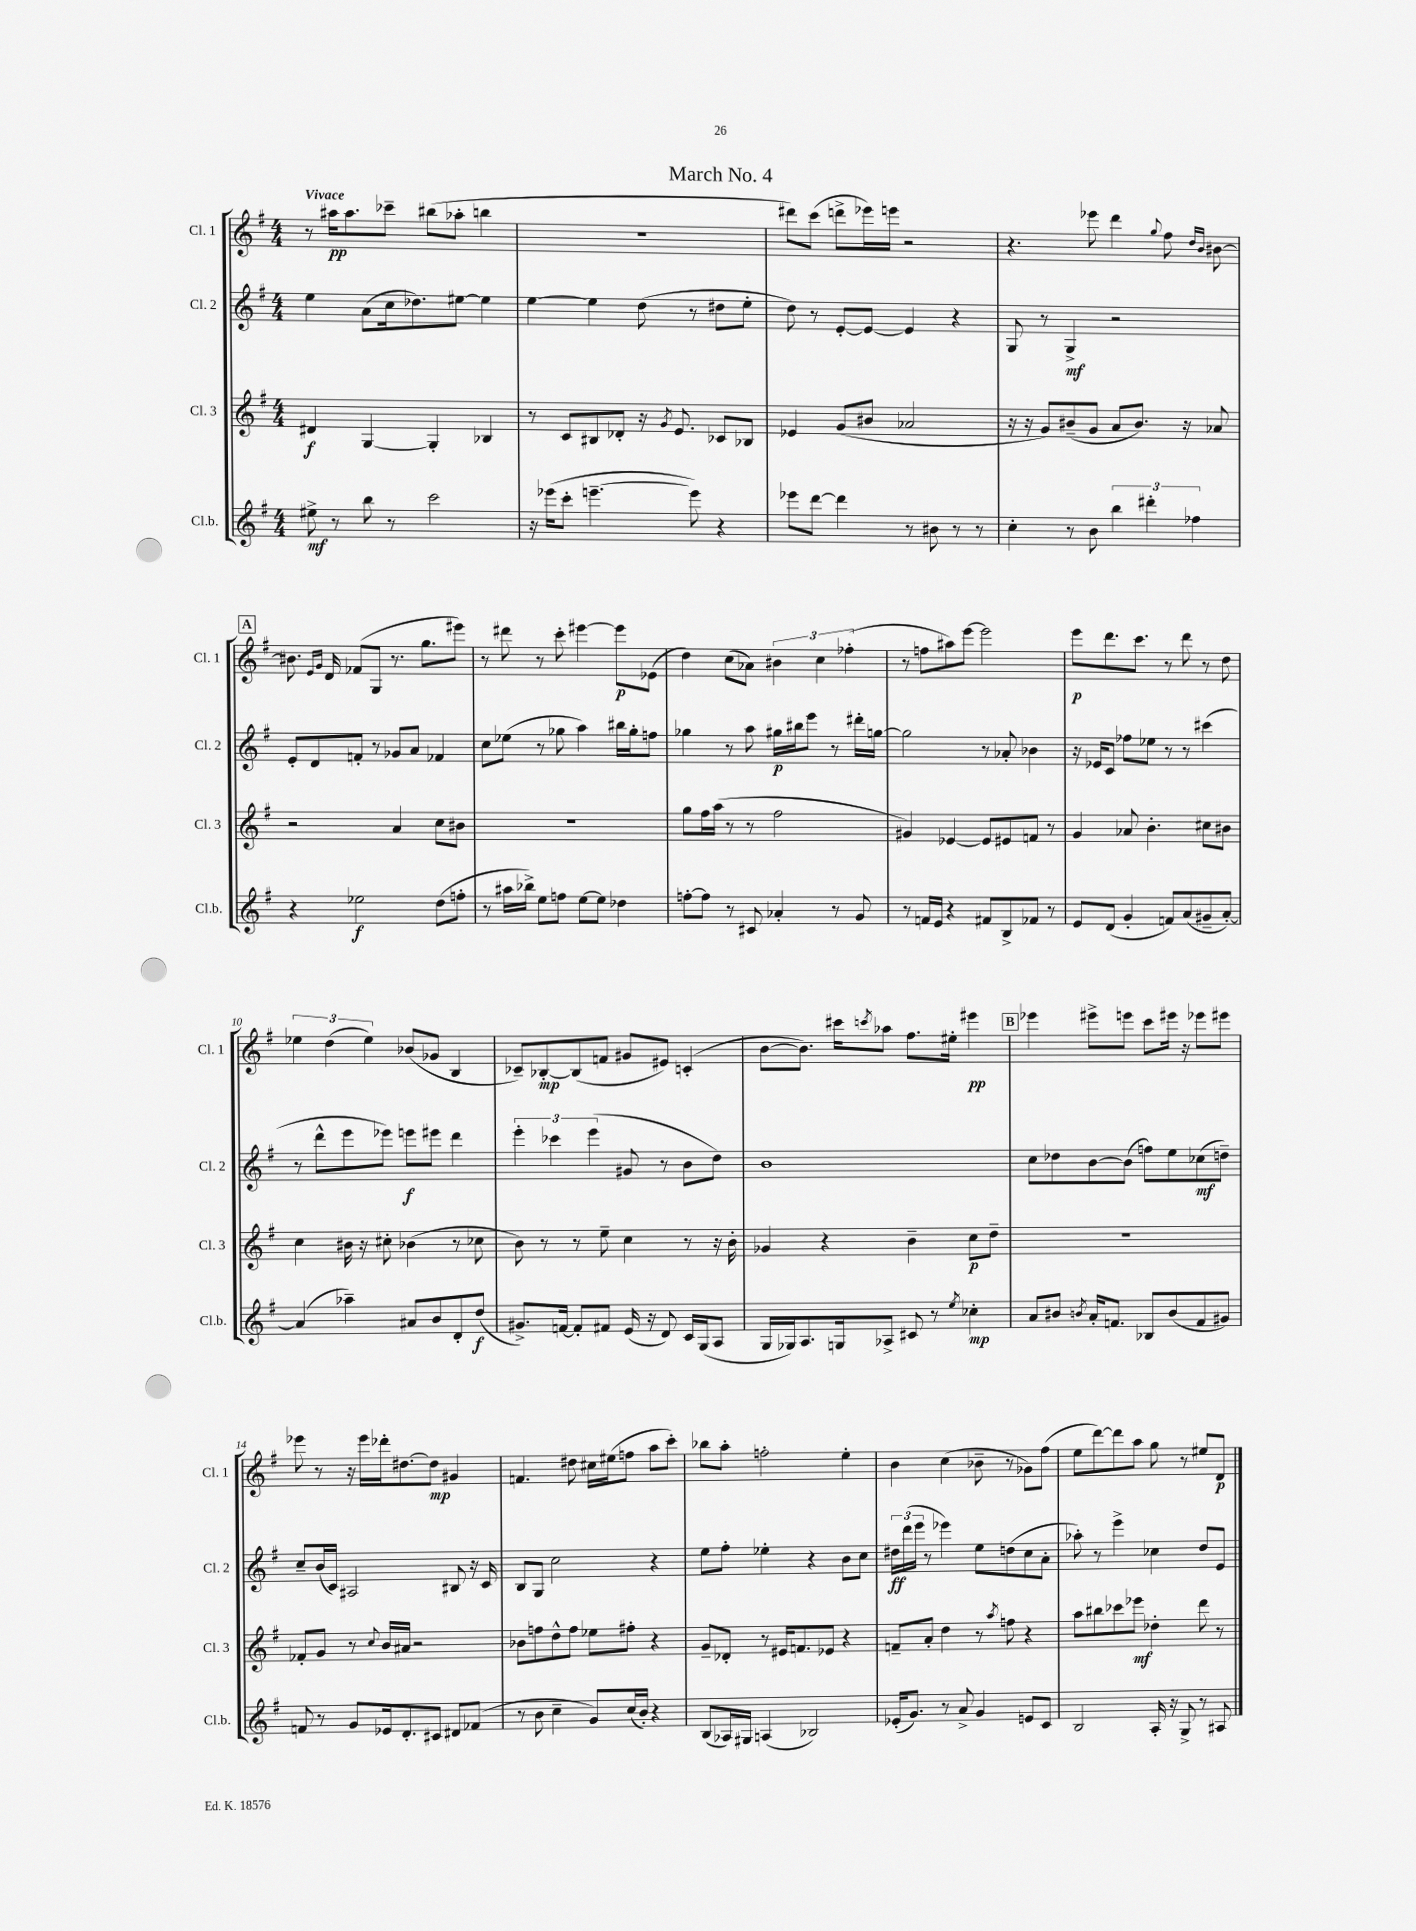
\header { title = "March No. 4" }
<<
\new StaffGroup <<
\new Staff = "s0" \with { instrumentName = "Cl. 1" shortInstrumentName = "Cl. 1" } {
    \clef treble \key g \major \numericTimeSignature \time 4/4 \tempo "Vivace"
    r8 ais''16\pp ais''8. ces'''8-- bis''8( aes''8-. b''4 |
    R1 |
    dis'''8) c'''8( d'''8-> ees'''16) e'''16 r2 |
    r4. ees'''8 d'''4 \appoggiatura { g''8 } fis''8 \grace { d''16 b'16 } bis'8~ |
    \mark \markup { \box "A" } bis'8. \grace { e'16 g'16 } d'16 fes'8( g8 r8. g''8. eis'''8) |
    r8 dis'''8 r8 c'''8-. eis'''4~ eis'''8\p ees'8( |
    d''4) c''8( aes'8) \tuplet 3/2 { bis'4 c''4 fes''4-.( } |
    r8 f''8 ais''8) e'''8~ e'''2 |
    e'''8\p d'''8. c'''8. r8 d'''8 r8 d''8 |
    \tuplet 3/2 { ees''4 d''4( ees''4) } bes'8( ges'8 b4 |
    ces'8--) bes8~-.\mp bes8( f'8 gis'8 eis'8) c'4-.( |
    b'8~ b'8.) cis'''16 \acciaccatura { c'''8 } aes''8 fis''8. eis''16-. eis'''4\pp |
    \mark \markup { \box "B" } ees'''4 eis'''8-> e'''8 c'''8 eis'''16 r16 ees'''8 eis'''8 |
    ees'''8 r8 r16 ees'''16 des'''16-. dis''8.~ dis''8\mp gis'4 |
    f'4. dis''8 cis''16 eis''16( f''8 a''8 c'''8-.) |
    bes''8 a''8-. f''2-. e''4-. |
    b'4 c''4( bes'8-- r8 ges'8) fis''8( |
    e''8 d'''8~) d'''8 a''8 g''8 r8 eis''8 d'8\p \bar "|." |
}
\new Staff = "s1" \with { instrumentName = "Cl. 2" shortInstrumentName = "Cl. 2" } {
    \clef treble \key g \major \numericTimeSignature \time 4/4
    e''4 a'8( c''16 des''8.) eis''8~ eis''4 |
    e''4~ e''4 d''8( r8 dis''8 e''8-. |
    d''8) r8 e'8~-. e'8~ e'4 r4 |
    g8 r8 g4->\mf r2 |
    \mark \markup { \box "A" } e'8-. d'8 f'8-. r8 ges'8 a'8 fes'4 |
    c''8 ees''8( r8 ges''8 a''4) bis''16 ges''16-. f''8 |
    ges''4 r8 a''8 gis''16\p bis''16 e'''8 r8 dis'''16-. g''16~ |
    g''2 r8 aes'8-. bes'4 |
    r16 ees'16 c'8 fes''8 ees''8 r8 r8 cis'''4( |
    r8 d'''8-^ e'''8 ees'''8) e'''8\f eis'''8 d'''4 |
    \tuplet 3/2 { e'''4-. ces'''4 e'''4( } gis'8 r8 b'8 d''8) |
    b'1 |
    \mark \markup { \box "B" } c''8 des''8 b'8~ b'8( f''8) e''8 ces''8\mf( d''8--) |
    c''8-- b'16( c'16) ais2 bis8 r16 c'16 |
    b8 g8 c''2 r4 |
    e''8 fis''8-. ees''4-. r4 b'8 c''8 |
    \tuplet 3/2 { dis''16\ff d'''16( e'''16 } r8 ees'''4) e''8 d''8( c''8 a'8-. |
    aes''8-.) r8 e'''4-> ces''4 d''8 e'8 \bar "|." |
}
\new Staff = "s2" \with { instrumentName = "Cl. 3" shortInstrumentName = "Cl. 3" } {
    \clef treble \key g \major \numericTimeSignature \time 4/4
    dis'4\f g4~ g4-. bes4 |
    r8 c'8 bis8 des'8-. r16 \acciaccatura { g'8 } e'8. ces'8 bes8 |
    ees'4 g'8( bis'8 aes'2 |
    r16 r16 g'8) bis'8--( g'8 a'8 bis'8.) r16 aes'8 |
    \mark \markup { \box "A" } r2 a'4 c''8 bis'8 |
    R1 |
    g''8 fis''16 a''16( r8 r8 fis''2 |
    gis'4) ees'4~ ees'8 eis'8 f'8 r8 |
    g'4 aes'8 b'4.-. cis''8 bis'8 |
    c''4 bis'16 r16 cis''8-. bes'4( r8 ces''8 |
    b'8) r8 r8 e''8-- c''4 r8 r16 b'16-. |
    ges'4 r4 b'4-- c''8\p d''8-- |
    \mark \markup { \box "B" } R1 |
    fes'8-. g'8 r8 \appoggiatura { c''8 } b'16 ais'16 r2 |
    bes'8 f''8 d''8-^ f''8 ees''8 fis''8-. r4 |
    g'8-- des'8-. r8 eis'16 f'8. ees'8 r4 |
    f'8-- a'8-. d''4 r8 \acciaccatura { a''8 } f''8 r4 |
    a''8 bis''8 ces'''8 ees'''8\mf des''4-. d'''8 r8 \bar "|." |
}
\new Staff = "s3" \with { instrumentName = "Cl.b." shortInstrumentName = "Cl.b." } {
    \clef treble \key g \major \numericTimeSignature \time 4/4
    eis''8->\mf r8 b''8 r8 c'''2 |
    r16 ees'''16( c'''8-. e'''4.~-- e'''8) r4 |
    ees'''8 d'''8~ d'''4 r8 bis'8 r8 r8 |
    c''4-. r8 b'8 \tuplet 3/2 { b''4 dis'''4-. fes''4 } |
    \mark \markup { \box "A" } r4 ees''2\f d''8( f''8-. |
    r8 ais''16 bes''16->) e''8 f''8 e''8~ e''8 des''4 |
    f''8~-. f''8 r8 cis'8 aes'4-. r8 g'8 |
    r8 f'16 e'16 r4 fis'8 b8-> fes'8 r8 |
    e'8 d'8( g'4-. f'8) a'8( gis'8-- a'8~-.) |
    a'4( aes''4--) ais'8 b'8 d'8-. d''8\f( |
    gis'8.->) f'16~ f'8-. fis'8 e'16( r16 d'8) c'16 g16( a8 |
    g16 ges16) a8. g16 aes8-> cis'8 r8 \acciaccatura { e''8 } ces''4-.\mp |
    \mark \markup { \box "B" } a'8 bis'8 \acciaccatura { b'8 } a'16-. f'8. bes8 b'8( f'8 gis'8) |
    f'8 r8 g'8 ees'16 d'8.-. cis'8 dis'8 fes'8( |
    r8 b'8 c''4-- g'8) c''16( b'16-.) r4 |
    b8( aes16) gis16 a4( bes2) |
    ees'16-.( g'8.) r8 a'8-> g'4 e'8 c'8 |
    b2 a16-. r16 g8-> r8 ais8 \bar "|." |
}
>>
>>
